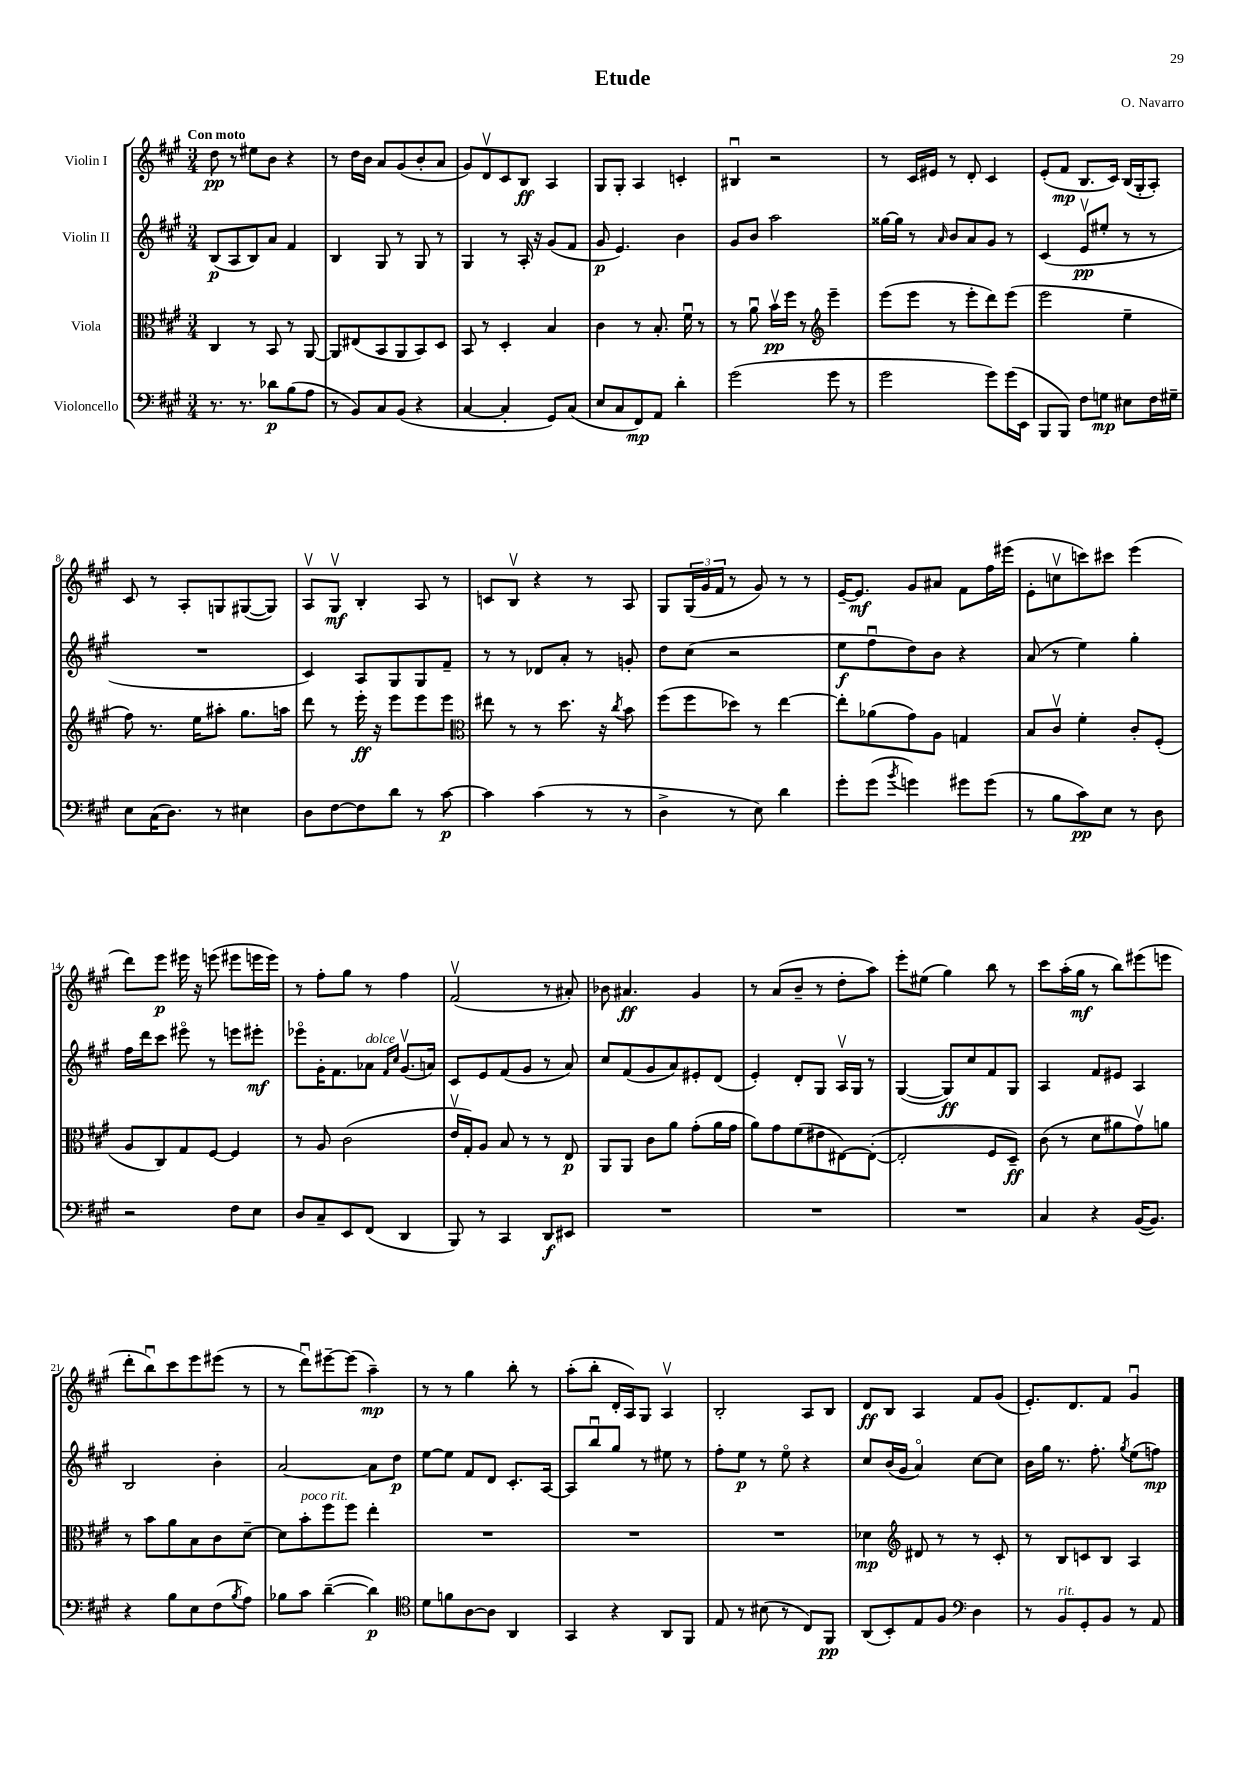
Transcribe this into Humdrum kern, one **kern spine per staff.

**kern	**kern	**kern	**kern
*staff4	*staff3	*staff2	*staff1
*clefF4	*clefC3	*clefG2	*clefG2
*k[f#c#g#]	*k[f#c#g#]	*k[f#c#g#]	*k[f#c#g#]
*M3/4	*M3/4	*M3/4	*M3/4
8.r	4C#	(8B	8dd
.	.	8A	8r
8.r	.	.	.
.	8r	8B)	8ee#
8d-	8BB	8a	8b
(8B	8r	4f#	4r
8A	[8AA	.	.
=	=	=	=
8r	8AA]	4B	8r
8BB)	(8E#	.	16dd
.	.	.	16b
8C#	8BB	8G#	8a
(8BB	8AA	8r	(8g#
4r	8BB)	8G#	8b'
.	8D	8r	8a
=	=	=	=
[4C#	8BB	4G#	8g#)
.	8r	.	8dv
4C#']	4D'	8r	8c#
.	.	16A'	8B
.	.	16r	.
8GG#)	4B	(8g#	4A
(8C#	.	8f#	.
=	=	=	=
8E	4c#	8g#	8G#
8C#	.	4.e)	8G#'
8FF#)	8r	.	4A
8AA	8.B'	.	.
4d'	.	4b	4c'
.	16f#u	.	.
.	8r	.	.
=	=	=	=
(2g#	8r	8g#	4B#u
.	8au	8b	.
.	16bv	2aa	2r
.	16ff#	.	.
.	8r	.	.
*	*clefG2	*	*
8g#	4eee~	.	.
8r	.	.	.
=	=	=	=
2g#	(8eee	[16gg##	8r
.	.	16gg##]	.
.	8eee	8r	16c#
.	.	.	16e#
.	.	16qqa	.
.	8r	8b	8r
.	8eee'	8a	8d'
8g#)	8ddd)	8g#	4c#
(16g#	(8eee	8r	.
16EE	.	.	.
=	=	=	=
8BBB	2eee	(4c#	(8e'
8BBB)	.	.	8f#
8F#	.	8ev	8.B
8G	.	8ee#'	.
.	.	.	16c#)
8E#	4ee~	8r	(16B
.	.	.	16G#'
16F#	.	8r	8A')
16G#~	.	.	.
=	=	=	=
8E	8ff#)	2.r	8c#
(16C#	8.r	.	8r
8.D)	.	.	.
.	.	.	8A'
.	16ee	.	.
8r	8aa#'	.	8G
4E#	8.gg#	.	([8G#
.	.	.	8G#])
.	16aa	.	.
=	=	=	=
8D	8ddd	4c#)	8Av
[8F#	8r	.	8G#v
8F#]	16eee'	8A	4B'
.	16r	.	.
8d	8eee	8G#	.
8r	8eee	8G#	8A
[8c#	8eee	8f#~	8r
=	=	=	=
*	*clefC3	*	*
4c#]	8ee#	8r	8c
.	8r	8r	8Bv
(4c#	8r	8d-	4r
.	8.dd	8a'	.
8r	.	8r	8r
.	16r	.	.
.	8qcc#	.	.
8r	8b	8g'	8A
=	=	=	=
4D^	(8ff#	8dd	8G#
.	8ff#	(8cc#	(24G#
.	.	.	24g#
.	.	.	24f#
8r	8dd-)	2r	8r
8E)	8r	.	8g#)
4d	[4ee	.	8r
.	.	.	8r
=	=	=	=
8g#'	8ee']	8ee	[16e~
.	.	.	8.e]
(8g#	(8a-	8ff#u	.
8qb	.	.	.
4g)	8g#)	8dd)	8g#
.	8A	8b	8a#
8g#	4G	4r	8f#
(8g#	.	.	16ff#
.	.	.	(16eee#
=	=	=	=
8r	8B	(8a	8e'
8B	8c#v	8r	8ccv
8c#)	4f#'	4ee)	8ccc)
8E	.	.	8ccc#
8r	8c#'	4gg#'	(4eee
8D	(8F#'	.	.
=	=	=	=
2r	8A	16ff#	8ddd)
.	.	16ddd	.
.	8C#)	8ccc#	8eee
.	8G#	8eee#o	16eee#
.	.	.	16r
.	[8F#	8r	(8eee
8F#	4F#]	8eee	8eee#
8E	.	8eee#'	16eee
.	.	.	16eee)
=	=	=	=
8D	8r	8eee-o	8r
8C#~	8A	16g#'	8ff#'
.	.	8.f#	.
8EE	(2c#	.	8gg#
(8FF#	.	8a-	8r
.	.	16qqf#	.
.	.	16qqcc#	.
4DD	.	(8.g#v	4ff#
.	.	16a)	.
=	=	=	=
8BBB)	16ev	8c#	(2f#v
.	16G#')	.	.
8r	8A	8e	.
4CC#	8B	(8f#	.
.	8r	8g#	.
8DD	8r	8r	8r
8EE#	8E	8a)	8a#')
=	=	=	=
2.r	8AA	8cc#	8b-
.	8AA	(8f#	4.a#
.	8c#	8g#	.
.	8a	8a)	.
.	(8g#'	8e#'	4g#
.	16a	(8d	.
.	16g#	.	.
=	=	=	=
2.r	8a)	4e')	8r
.	8g#	.	(8a
.	(8f#	8d'	8b~
.	8e#	8G#	8r
.	[8E#)	16Av	8dd'
.	.	16G#	.
.	(8E#'_	8r	8aa)
=	=	=	=
2.r	2E#']	([4G#	8eee'
.	.	.	(8ee#
.	.	8G#])	4gg#)
.	.	8cc#	.
.	8F#	8f#	8bb
.	8D~)	8G#	8r
=	=	=	=
4C#	(8c#	4A	8ccc#
.	8r	.	(16aa'
.	.	.	16gg#
4r	8d	8f#	8r
.	8a#	8e#	8bb)
([16BB	8g#v)	4A	(8eee#
8.BB])	.	.	.
.	8a	.	8eee
=	=	=	=
4r	8r	2B	8ddd'
.	8b	.	8bbu)
8B	8a	.	8ccc#
8E	8B	.	8eee
(8F#	8c#	4b'	(8eee#
8qB	.	.	.
8A)	[8d~	.	8r
=	=	=	=
8B-	8d]	[2a	8r
8c#	8b'	.	8dddu)
([4d~	8ff#	.	[8eee#~
.	8ff#	.	(8eee#]
4d])	4ee'	8a]	4aa~)
.	.	8dd	.
=	=	=	=
*clefC4	*	*	*
8d	2.r	[8ee	8r
8f	.	8ee]	8r
[8A	.	8f#	4gg#
8A]	.	8d	.
4AA	.	8.c#'	8bb'
.	.	.	8r
.	.	[16A	.
=	=	=	=
4GG#	2.r	8A]	(8aa'
.	.	8bbu	8bb'
4r	.	8gg#	16d'
.	.	.	16A)
.	.	8r	8G#
8AA	.	8ee#	4Av
8FF#	.	8r	.
=	=	=	=
8E	2.r	8ff#'	2B'
8r	.	8ee	.
(8B#	.	8r	.
8r	.	8eeo	.
8C#)	.	4r	8A
8FF#	.	.	8B
=	=	=	=
(8AA	4d-	8cc#	8d
8BB')	.	(16b	8B
.	.	16g#	.
*	*clefG2	*	*
8E	8d#	4ao)	4A
8F#	8r	.	.
*clefF4	*	*	*
4D	8r	[8cc#	8f#
.	8c#'	8cc#]	(8g#
=	=	=	=
8r	8r	16b	8.e')
.	.	16gg#	.
8BB	8B	8.r	.
.	.	.	8.d
8GG#'	8c	.	.
.	.	8.ff#'	.
8BB	8B	.	8f#
.	.	8qgg#	.
8r	4A	(8ee	4g#u
8AA	.	8ff)	.
==	==	==	==
*-	*-	*-	*-
